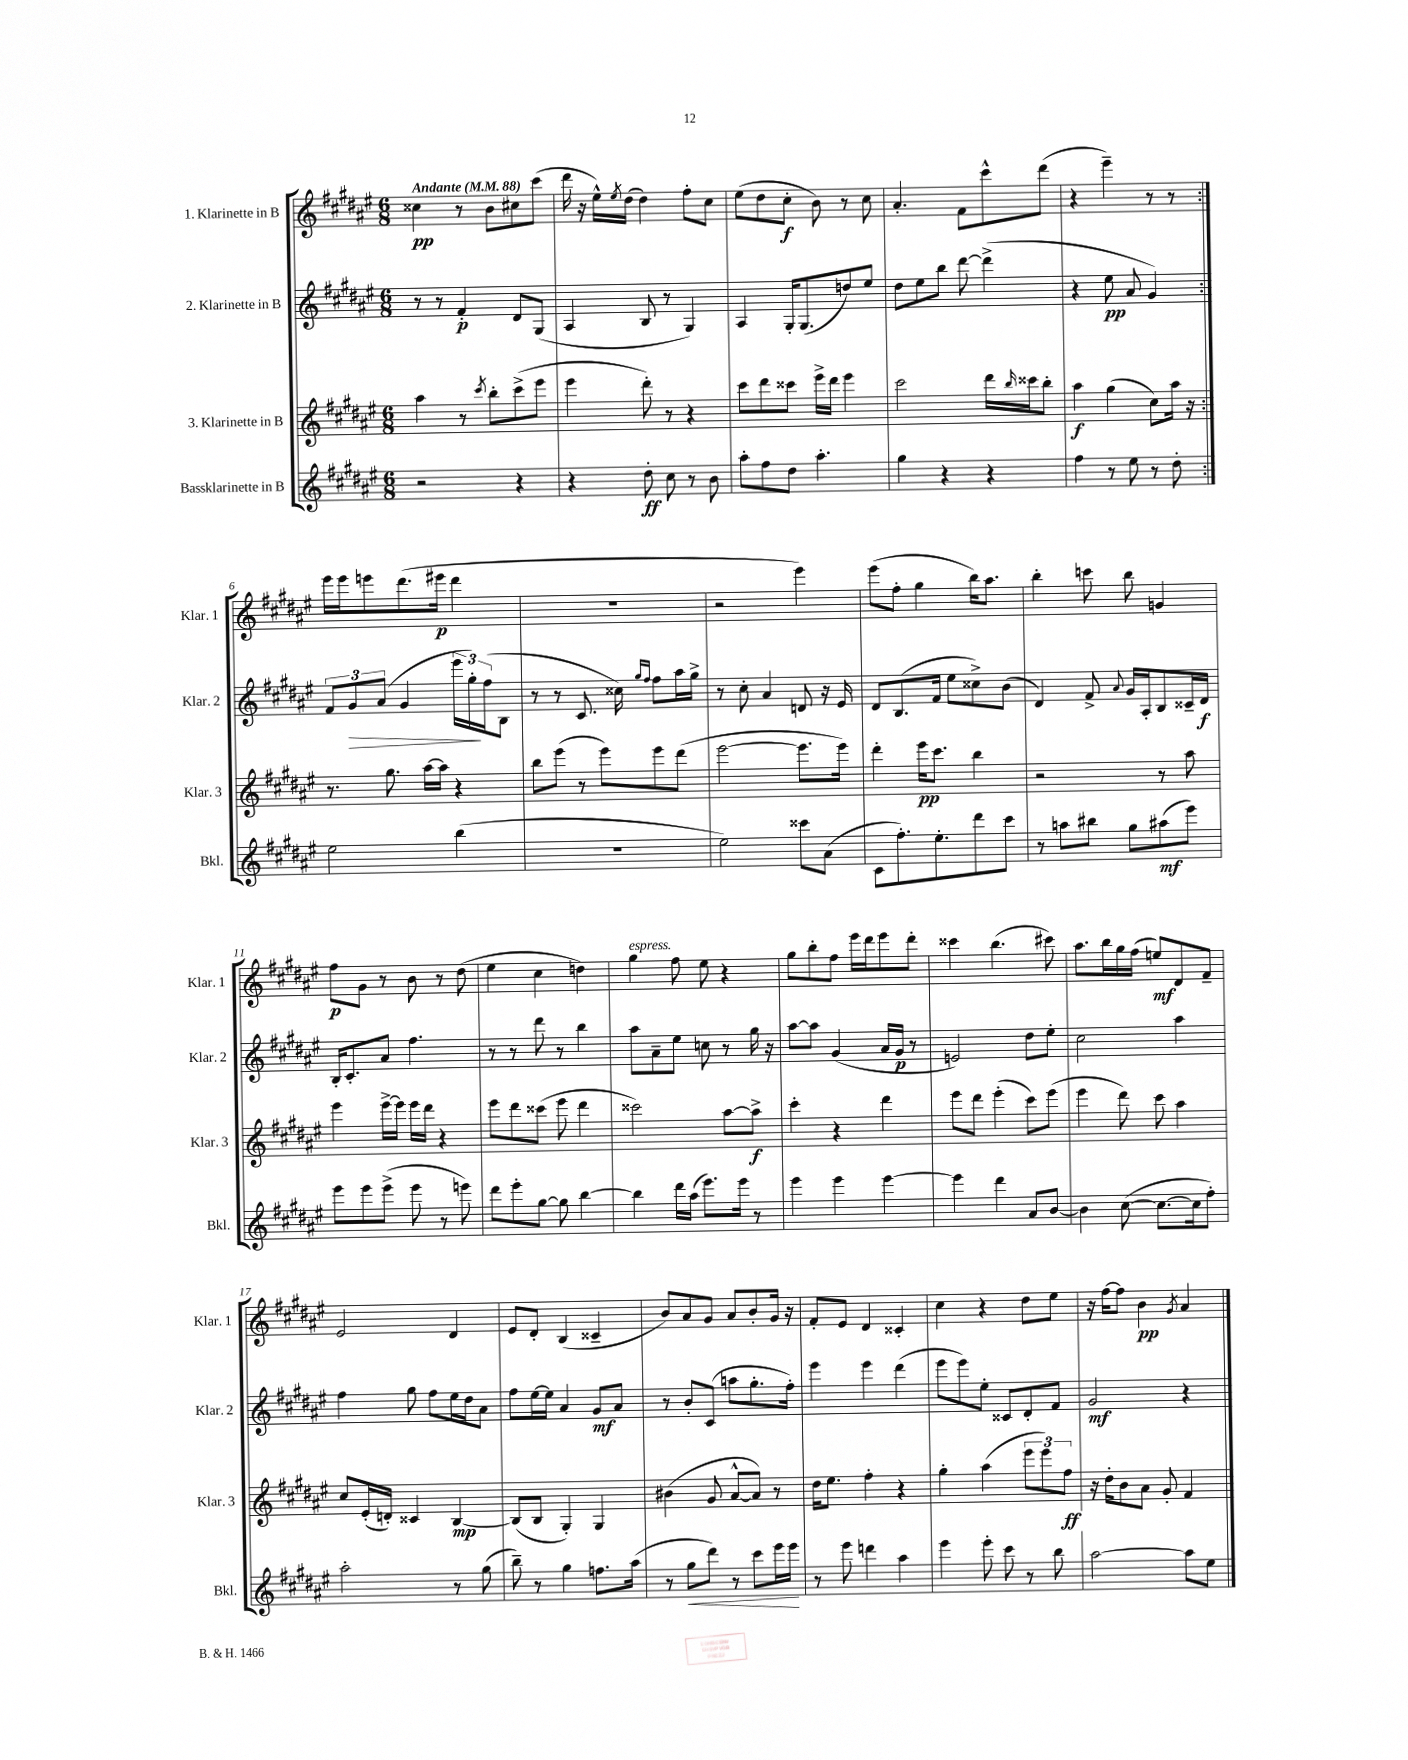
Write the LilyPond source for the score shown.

<<
\new StaffGroup <<
\new Staff = "s0" \with { instrumentName = "1. Klarinette in B" shortInstrumentName = "Klar. 1" } {
    \clef treble \key fis \major \numericTimeSignature \time 6/8 \tempo "Andante" 4 = 88
    \repeat volta 2 { cisis''4\pp r8 b'8 cis''8 cis'''8( |
    dis'''16 r16 eis''16-^) \acciaccatura { eis''8 } dis''16( dis''4) fis''8-. cis''8 |
    eis''8( dis''8 cis''8-.\f b'8) r8 cis''8 |
    ais'4.-. fis'8 cis'''8-^ dis'''8( |
    r4 eis'''4--) r8 r8 | }
    eis'''16 eis'''16 e'''8 dis'''8.( eis'''16\p dis'''4 |
    R2. |
    r2 eis'''4) |
    eis'''8( fis''8-. gis''4 b''16) ais''8. |
    b''4-. c'''8 b''8 g'4 |
    fis''8\p gis'8 r8 b'8 r8 dis''8( |
    eis''4 cis''4 d''4) |
    gis''4^\markup { \italic "espress." } fis''8 eis''8 r4 |
    gis''8 b''8-. fis''8 eis'''16 dis'''16 eis'''8 dis'''8-. |
    cisis'''4 b''4.( cis'''8) |
    ais''8. b''16 gis''16 fis''16( e''8\mf) dis'8 fis'8-- |
    eis'2 dis'4 |
    eis'8 dis'8-. b4( cisis'4-- |
    b'8) ais'8 gis'8 ais'8 b'8-. gis'16 r16 |
    fis'8-. eis'8 dis'4 cisis'4-. |
    cis''4 r4 dis''8 eis''8 |
    r16 fis''16~ fis''8 b'4\pp \acciaccatura { gis'8 } ais'4 \bar "|." |
}
\new Staff = "s1" \with { instrumentName = "2. Klarinette in B" shortInstrumentName = "Klar. 2" } {
    \clef treble \key fis \major \numericTimeSignature \time 6/8
    \repeat volta 2 { r8 r8 fis'4-.\p dis'8 gis8( |
    ais4 b8 r8 gis4) |
    ais4 gis16-. gis8.( d''8) eis''8 |
    dis''8 eis''8 b''8 dis'''8~ dis'''4->( |
    r4 eis''8\pp ais'8 gis'4) | }
    \tuplet 3/2 { fis'8 gis'8\> ais'8( } gis'4 \tuplet 3/2 { eis'''16 gis''16-.\!) fis''16( } b8 |
    r8 r8 cis'8. cisis''16) \grace { gis''16 fis''16 } fis''8 ais''16 gis''16-> |
    r8 cis''8-. ais'4 d'8 r16 eis'16 |
    dis'8 b8.( fis'16 eis''8 cisis''8->) b'8( |
    dis'4) fis'8-> \appoggiatura { ais'8 } gis'16 ais16-. b8 cisis'16-- dis'16\f |
    b16-. cis'8.-. ais'8 fis''4. |
    r8 r8 dis'''8 r8 b''4 |
    ais''8 ais'8-- eis''8 c''8 r8 gis''16 r16 |
    ais''8~ ais''8 gis'4( ais'16 gis'16\p r8 |
    e'2) dis''8 eis''8-. |
    cis''2 ais''4 |
    fis''4 gis''8 fis''8 eis''16 dis''16 ais'8 |
    fis''8 eis''16~ eis''16 ais'4 gis'8\mf ais'8 |
    r8 b'8-. cis'8( a''8 gis''8.-. fis''16-.) |
    eis'''4 eis'''4 dis'''4( |
    eis'''8 eis'''8) eis''8-. cisis'8 dis'8-. fis'8 |
    gis'2\mf r4 \bar "|." |
}
\new Staff = "s2" \with { instrumentName = "3. Klarinette in B" shortInstrumentName = "Klar. 3" } {
    \clef treble \key fis \major \numericTimeSignature \time 6/8
    \repeat volta 2 { ais''4 r8 \acciaccatura { cis'''8 } b''8-. cis'''8->( eis'''8 |
    eis'''4 dis'''8-.) r8 r4 |
    cis'''8 dis'''8 cisis'''8 eis'''16-> dis'''16 eis'''4 |
    cis'''2 dis'''16 \grace { b''16 } cisis'''16 b''8-. |
    ais''4\f gis''4( cis''8) ais''16 r16 | }
    r8. gis''8. ais''16~ ais''16 r4 |
    b''8 eis'''8( r8 eis'''8) eis'''8 dis'''8( |
    eis'''2~ eis'''8. eis'''16) |
    dis'''4-. eis'''16\pp cis'''8. b''4 |
    r2 r8 ais''8 |
    eis'''4 eis'''16~-> eis'''16 eis'''16 dis'''16 r4 |
    eis'''8 dis'''8 cisis'''8( eis'''8 dis'''4 |
    cisis'''2) ais''8~ ais''8->\f |
    cis'''4-. r4 dis'''4 |
    eis'''8 dis'''8 eis'''4-.( cis'''8) eis'''8( |
    eis'''4 dis'''8) cis'''8 ais''4 |
    cis''8 eis'16-.( d'16-.) cisis'4 b4~\mp |
    b8( b8 gis4-.) gis4 |
    bis'4( gis'8 ais'8~-^ ais'8) r8 |
    dis''16 eis''8. fis''4-. r4 |
    gis''4-. ais''4( \tuplet 3/2 { eis'''8 eis'''8) fis''8\ff } |
    r16 dis''16-. b'8 ais'8 gis'8-. fis'4 \bar "|." |
}
\new Staff = "s3" \with { instrumentName = "Bassklarinette in B" shortInstrumentName = "Bkl." } {
    \clef treble \key fis \major \numericTimeSignature \time 6/8
    \repeat volta 2 { r2 r4 |
    r4 dis''8-.\ff cis''8 r8 b'8 |
    ais''8-. fis''8 dis''8 ais''4.-. |
    gis''4 r4 r4 |
    fis''4 r8 eis''8 r8 dis''8-. | }
    eis''2 b''4( |
    R2. |
    eis''2) cisis'''8 ais'8( |
    cis'8 fis''8.-.) eis''8.-. dis'''8 cis'''8 |
    r8 a''8 bis''8 gis''8 ais''8\mf( eis'''8) |
    eis'''8 eis'''8 eis'''8->( eis'''8 r8 e'''8) |
    dis'''8 eis'''8-. gis''8~ gis''8 b''4~ |
    b''4 dis'''16 ais''16( eis'''8.) eis'''16 r8 |
    eis'''4 eis'''4 eis'''4~ |
    eis'''4 dis'''4 ais'8 b'8~ |
    b'4 cis''8~( cis''8.~ cis''16 fis''8-.) |
    ais''2-. r8 gis''8( |
    b''8--) r8 gis''4 f''8. ais''16( |
    r8 gis''8\< dis'''8) r8 cis'''8 eis'''16 eis'''16\! |
    r8 eis'''8 d'''4 ais''4 |
    eis'''4 eis'''8-. cis'''8 r8 b''8 |
    ais''2~ ais''8 eis''8 \bar "|." |
}
>>
>>
